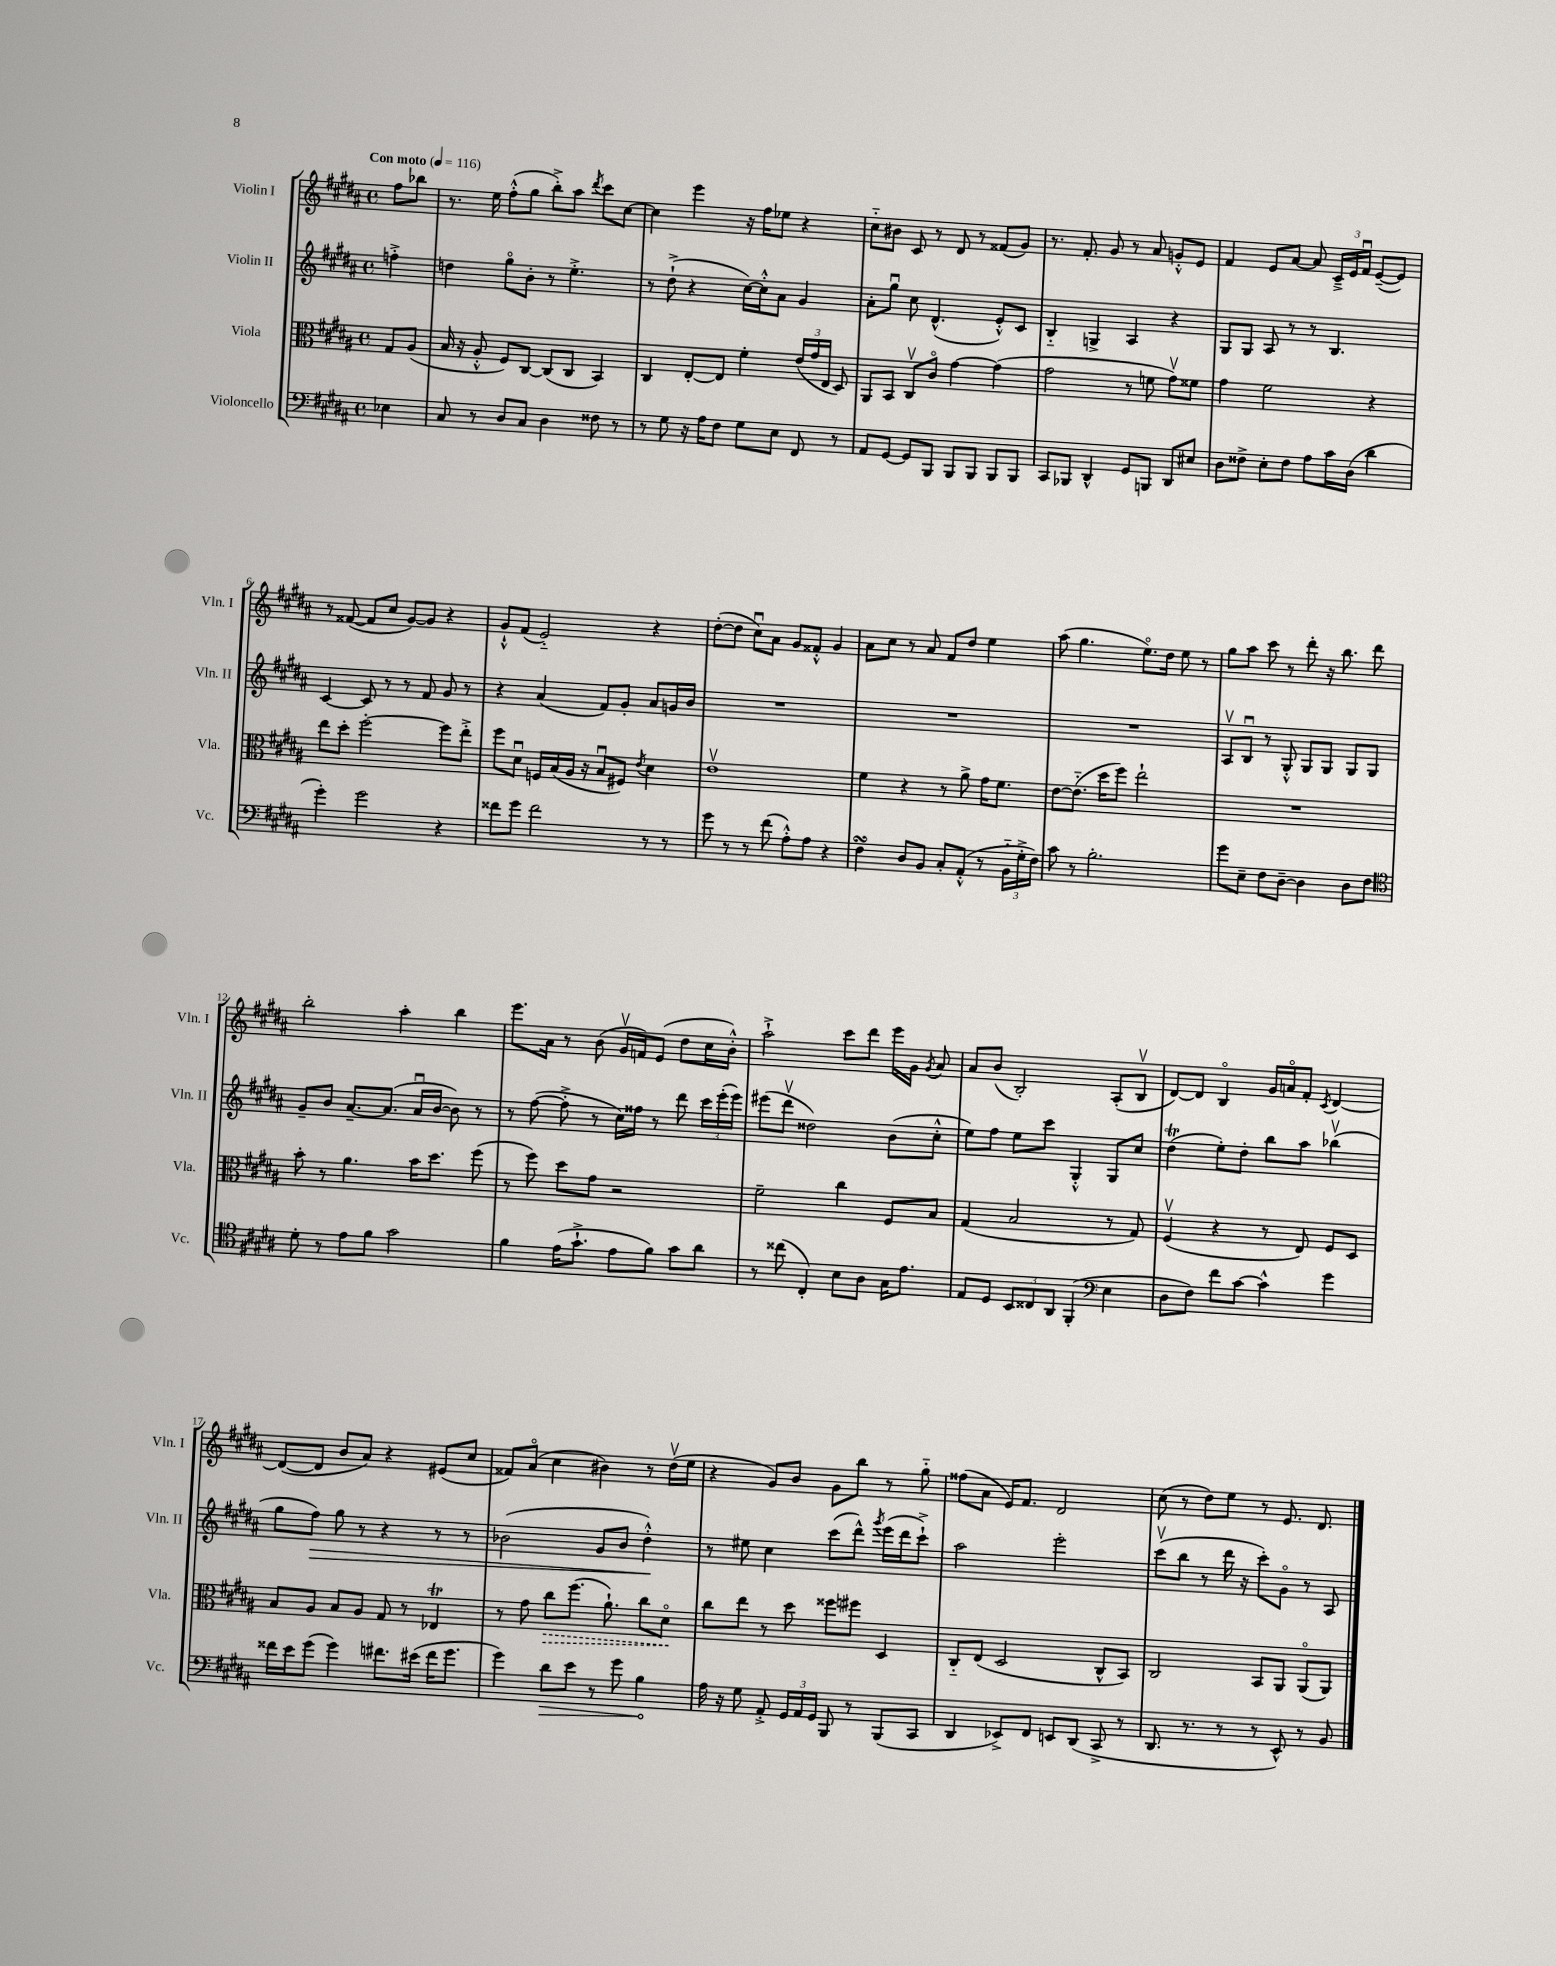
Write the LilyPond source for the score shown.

<<
\new StaffGroup <<
\new Staff = "s0" \with { instrumentName = "Violin I" shortInstrumentName = "Vln. I" } {
    \clef treble \key b \major \defaultTimeSignature \time 4/4 \partial 4 \tempo "Con moto" 4 = 116
    \autoBeamOff fis''8[ bes''8] |
    r8. e''16 fis''8[-.-^( gis''8] b''8[-.->) ais''8] \acciaccatura { dis'''8 } cis'''8[ cis''8]~ |
    cis''4 e'''4 r16 fis''16[ ees''8] r4 |
    cis''8[-_ bis'8] cis'8 r8 dis'8 r8 fisis'8[( gis'8]) |
    r8. fis'8.-. gis'8 r8 ais'8 g'8[-.-^ e'8] |
    fis'4 e'8[ ais'8]~ ais'8 \tuplet 3/2 { cis'16[---> e'16 fis'16]\downbow } e'8[~--( e'8]) |
    r8 fisis'8~( fisis'8[ cis''8] gis'8[~) gis'8] r4 |
    gis'8[-!-^ fis'8]( e'2-_) r4 |
    dis''8[~-.( dis''8] cis''8[\downbow) ais'8] gis'8[ fisis'8]-.-^ gis'4 |
    ais'8[ cis''8] r8 ais'8 fis'8[ dis''8] e''4 |
    ais''8( gis''4. e''8.[\flageolet) dis''16] e''8 r8 |
    gis''8[ ais''8] cis'''8 r8 dis'''8-. r16 b''8. dis'''8 |
    b''2-. ais''4-. b''4 |
    e'''8.[ ais'16] r8 b'8( gis'16[\upbow f'16) e'8]( dis''8[ cis''16 b'16]-.-^) |
    ais''2-!-> cis'''8[ dis'''8] e'''16[ gis'16] \acciaccatura { gis'8 } ais'8 |
    ais'8[ b'8]( b2-.) ais8[-.( b8]\upbow |
    dis'8[~) dis'8] b4\flageolet gis'16[ a'16\flageolet fis'8]-. \acciaccatura { cis'8 } dis'4~ |
    dis'8[~( dis'8] b'8[ ais'8]) r4 eis'8[( cis''8] |
    fisis'8[) ais'8]\flageolet( cis''4 bis'4) r8 dis''16[\upbow( e''16] |
    r4 gis'8[) b'8] gis'8[ b''8] r8 gis''8-_ |
    fisis''8[( ais'8] e'16[) fis'8.] dis'2 |
    cis''8( r8 dis''8[) e''8] r8 e'8. dis'8. \bar "|." |
}
\new Staff = "s1" \with { instrumentName = "Violin II" shortInstrumentName = "Vln. II" } {
    \clef treble \key b \major \defaultTimeSignature \time 4/4 \partial 4
    \autoBeamOff f''4-.-> |
    d''4 gis''8[\flageolet b'8]-. r8 e''4.-.-> |
    r8 dis''8-!->( r4 cis''16[~) cis''16-.-^ ais'8] gis'4 |
    ais'8[-. gis''8]\downbow cis''8 dis'4.-^( e'8[-.-^) cis'8] |
    b4-_ g4-> ais4 r4 |
    gis8[ gis8] ais8 r8 r8 b4. |
    cis'4~ cis'8 r8 r8 fis'8 gis'8 r8 |
    r4 ais'4( fis'8[) gis'8]-. ais'8[ g'16 b'16] |
    R1 |
    R1 |
    R1 |
    ais8[\upbow b8]\downbow r8 gis8-.-^ gis8[ gis8] gis8[ gis8] |
    gis'8[-- b'8] ais'8.[~-- ais'8.]( ais'16[\downbow b'16]~ b'8) r8 |
    r8 fis''8~( fis''8-.-> r8 cis''16[) fisis''16] r8 dis'''8 \tuplet 3/2 { cis'''16[ e'''16-.( e'''16]) } |
    eis'''8[( dis'''8]\upbow disis''2) b'8[( cis''8]-.-^ |
    e''8[) fis''8] e''8[ cis'''8] gis4-.-^ gis8[ cis''8] |
    dis''4\trill( e''8[-.) dis''8]-. b''8[ ais''8] bes''4\upbow( |
    gis''8[ fis''8]\>) gis''8 r8 r4 r8 r8 |
    bes'2( gis'8[ bes'8] dis''4-.-^\!) |
    r8 eis''8 cis''4 cis'''8[( dis'''8]-^) \acciaccatura { gis'''8 } e'''16[( dis'''16 cis'''8]-!->) |
    ais''2 e'''2-. |
    cis'''8[\upbow( b''8] r8 dis'''16 r16 cis'''8[-.) gis'8]\flageolet r8 ais8 \bar "|." |
}
\new Staff = "s2" \with { instrumentName = "Viola" shortInstrumentName = "Vla." } {
    \clef alto \key b \major \defaultTimeSignature \time 4/4 \partial 4
    \autoBeamOff gis8[ ais8]( |
    b16 r16 ais8-.-^ fis8[) cis8]~ cis8[( cis8] b,4) |
    cis4 e8[~-. e8] fis'4-. \tuplet 3/2 { e'16[( gis'16 e16] } dis8) |
    ais,8[ b,8] cis8[\upbow cis'8]\flageolet gis'4~ gis'4( |
    gis'2 r8 f'8 gis'8[\upbow) fisis'8] |
    gis'4 fis'2 r4 |
    e''8[ dis''8]-. fis''2~-. fis''8[ e''8]-.-> |
    fis''8[ dis'8]\downbow f16[ b16( ais16] r16 b8[\downbow fis8]) \acciaccatura { e'8 } dis'4 |
    e'1\upbow |
    fis'4 r4 r8 ais'8-> gis'16[ fis'8.] |
    e'8[~ e'8.]-_( dis''16[ fis''8]) e''2-! |
    R1 |
    b'8-. r8 ais'4. b'16[ dis''8.] fis''8( |
    r8 fis''8) dis''8[ gis'8] r2 |
    fis'2-- cis''4 fis8[ b8] |
    gis4( b2 r8 gis8) |
    fis4\upbow( r4 r8 e8) fis8[ dis8] |
    b8[ ais8] b8[ ais8] gis8 r8 ees4\trill |
    r8 gis'8 \once \override Hairpin.style = #'dashed-line cis''8[\> fis''8.]( ais'8.-!) cis''8[ dis'8]\flageolet\! |
    cis''8[ e''8] r8 dis''8 fisis''8[ fis''8] dis4 |
    cis8[-_ e8]( dis2 cis8[-^ b,8]) |
    cis2 b,8[ ais,8] ais,8[\flageolet( ais,8]) \bar "|." |
}
\new Staff = "s3" \with { instrumentName = "Violoncello" shortInstrumentName = "Vc." } {
    \clef bass \key b \major \defaultTimeSignature \time 4/4 \partial 4
    \autoBeamOff ees4 |
    cis8 r8 dis8[ cis8] dis4 fisis8 r8 |
    r8 gis8 r16 ais16[ fis8] gis8[ e8] fis,8 r8 |
    ais,8[ gis,8]~ gis,8[ b,,8] b,,8[ b,,8] b,,8[ b,,8] |
    cis,8[ bes,,8] dis,4-^ gis,8[ b,,8] dis,8[ eis8] |
    dis8[ fisis8]-> e8[-. fisis8] ais8[ cis'16 dis16]( dis'4 |
    gis'4-.) gis'2 r4 |
    fisis'8[ gis'8] fisis'2 r8 r8 |
    gis'8 r8 r8 fis'8( ais8[-.-^) ais8] r4 |
    fis4\turn dis8[ b,8] cis8[-. ais,8]-.-^( r8 \tuplet 3/2 { b,16[-_ gis16-.-> fis16]) } |
    cis'8 r8 b2.-. |
    gis'8[ e8]-- fis8[ dis8]~-- dis4 dis8[ fis8] |
    \clef tenor dis'8-. r8 e'8[ fis'8] gis'2 |
    fis'4 e'16[( gis'8.]-!-> e'8[ fis'8]) gis'8[ ais'8] |
    r8 cisis''8( cis4-.) b8[ ais8] gis16[ e'8.] |
    e8[ dis8] \tuplet 3/2 { b,8[ cisis8 ais,8] } fis,4-.( \clef bass e4 |
    dis8[ fis8]) fis'8[ cis'8]~ cis'4-^ gis'4 |
    fisis'16[ e'16 gis'8]( gis'4) fis'8.[ eis'16]( fis'16[ gis'8.] |
    gis'4) \once \override Hairpin.circled-tip = ##t dis'8[\> e'8] r8 gis'8 b4\! |
    ais16 r16 gis8 ais,8-.-> \tuplet 3/2 { gis,16[ ais,16 gis,16] } b,,8 r8 b,,8[( cis,8] |
    dis,4 ees,8[->) fis,8] e,8[ dis,8]( cis,8-> r8 |
    dis,8. r8. r8 r8 e,8-^) r8 b,8 \bar "|." |
}
>>
>>
